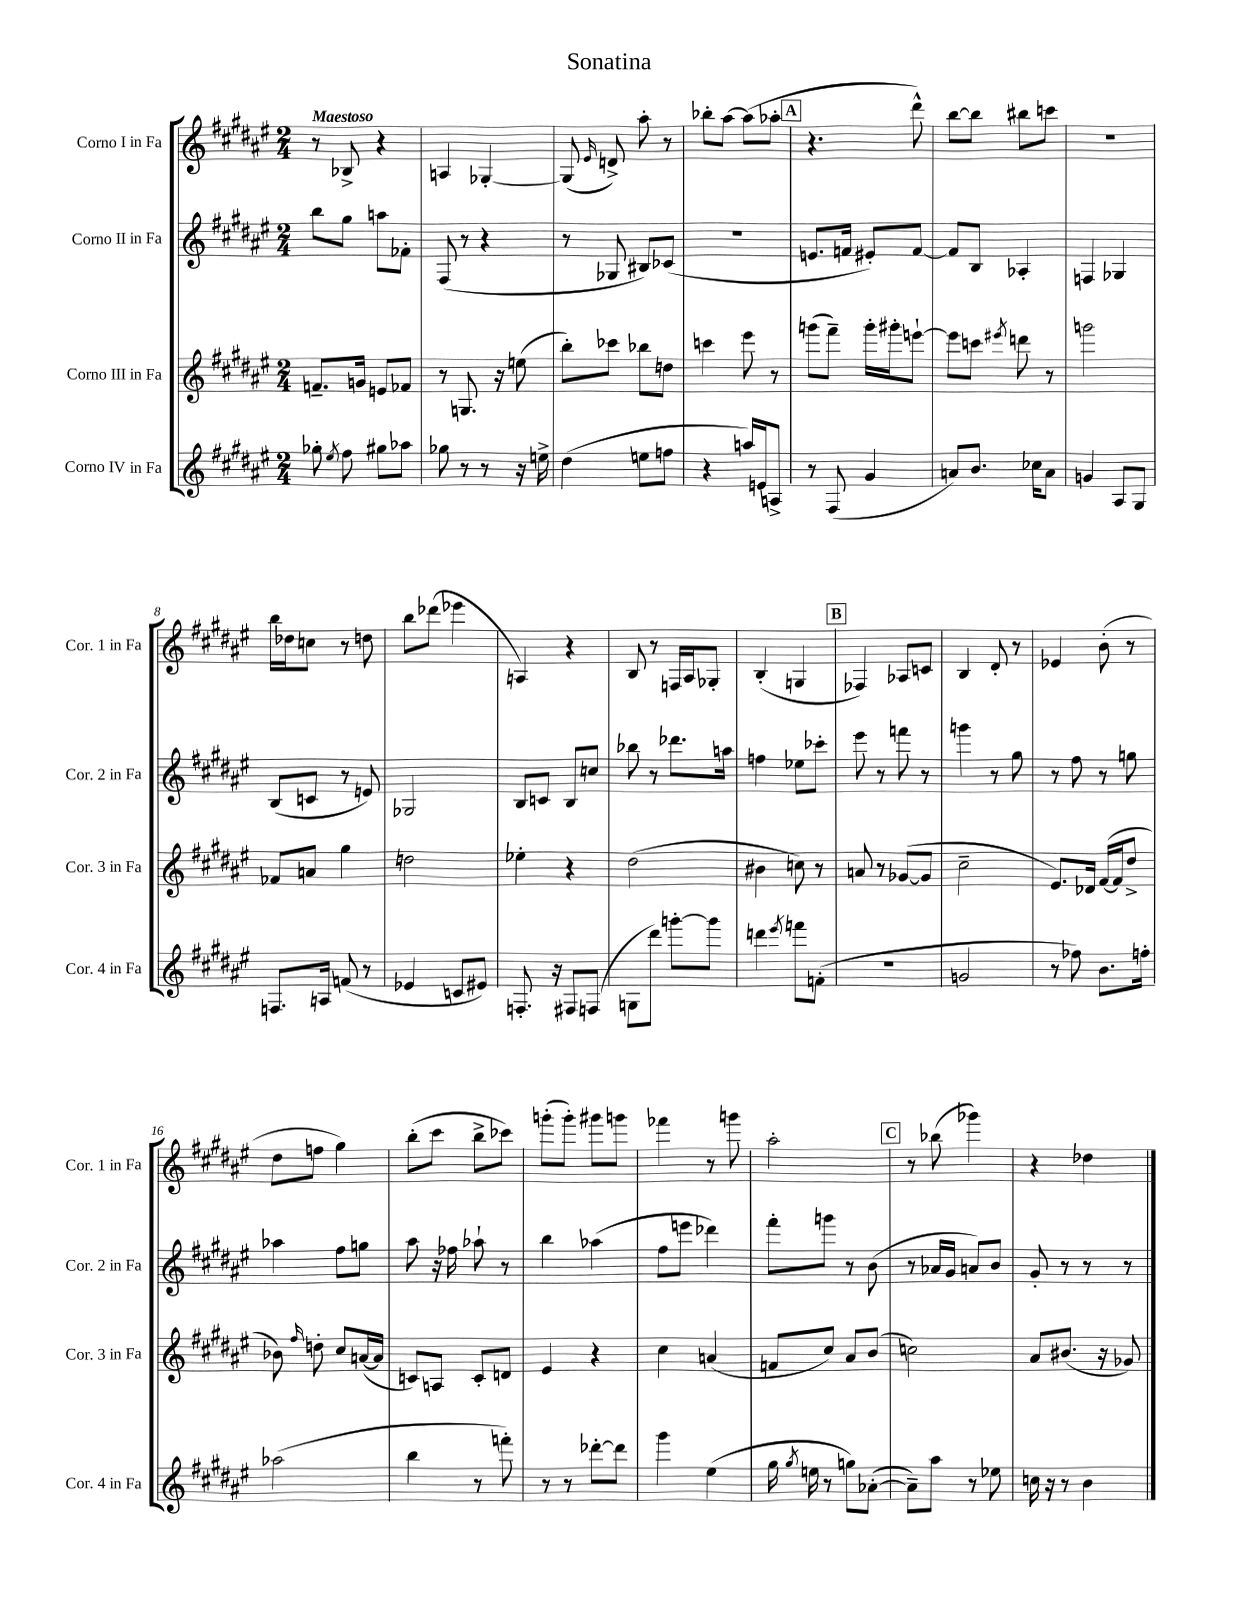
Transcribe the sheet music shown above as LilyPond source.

\header { title = "Sonatina" }
<<
\new StaffGroup <<
\new Staff = "s0" \with { instrumentName = "Corno I in Fa" shortInstrumentName = "Cor. 1 in Fa" } {
    \clef treble \key fis \major \numericTimeSignature \time 2/4 \tempo "Maestoso"
    \autoBeamOff r8 bes8-> r4 |
    a4 ges4~-. |
    ges8( \grace { eis'16 } d'8->) ais''8-. r8 |
    bes''8[-. ais''8]~ ais''8[( aes''8]-. |
    \mark \markup { \box "A" } r4. dis'''8-^) |
    b''8[~ b''8] bis''8[ c'''8] |
    r2 |
    b''16[ des''16 c''8] r8 d''8 |
    b''8[ des'''8]( ees'''4 |
    a4) r4 |
    b8 r8 f16[ ais16 ges8]-. |
    b4-.( g4 |
    \mark \markup { \box "B" } fes4) aes8[ c'8] |
    b4 dis'8-. r8 |
    ees'4 b'8-.( r8 |
    dis''8[ f''8] gis''4) |
    b''8[-.( cis'''8] b''8[-> ces'''8]) |
    g'''8[-.( g'''8]-.) gis'''8[ g'''8] |
    fes'''4 r8 g'''8 |
    ais''2-. |
    \mark \markup { \box "C" } r8 bes''8( ges'''4) |
    r4 des''4 \bar "|." |
}
\new Staff = "s1" \with { instrumentName = "Corno II in Fa" shortInstrumentName = "Cor. 2 in Fa" } {
    \clef treble \key fis \major \numericTimeSignature \time 2/4
    \autoBeamOff b''8[ gis''8] a''8[ fes'8]-. |
    fis8( r8 r4 |
    r8 ges8 bis8[) ces'8]( |
    r2 |
    \mark \markup { \box "A" } e'8.[ f'16] eis'8[-.) f'8]~ |
    f'8[ b8] aes4-. |
    f4 ges4 |
    b8[( c'8] r8 e'8) |
    ges2 |
    b8[ c'8] b8[ c''8] |
    bes''8 r8 des'''8.[ a''16] |
    f''4 ees''8[ ces'''8]-. |
    \mark \markup { \box "B" } eis'''8 r8 f'''8 r8 |
    g'''4 r8 gis''8 |
    r8 fis''8 r8 g''8 |
    aes''4 fis''8[ g''8] |
    ais''8 r16 fes''16 aes''8-! r8 |
    b''4 aes''4( |
    fis''8[ e'''8] des'''4) |
    fis'''8[-. g'''8] r8 b'8( |
    \mark \markup { \box "C" } r8 aes'16[ gis'16] a'8[) b'8] |
    gis'8-. r8 r8 r8 \bar "|." |
}
\new Staff = "s2" \with { instrumentName = "Corno III in Fa" shortInstrumentName = "Cor. 3 in Fa" } {
    \clef treble \key fis \major \numericTimeSignature \time 2/4
    \autoBeamOff f'8.[-- g'16] e'8[ fes'8] |
    r8 g8. r16 e''8( |
    b''8[-.) ces'''8] bes''8[ d''8] |
    c'''4 eis'''8 r8 |
    \mark \markup { \box "A" } g'''8[( fis'''8]--) g'''16[-. gis'''16-. e'''8]~-! |
    e'''8[ c'''8] \acciaccatura { eis'''8 } d'''8 r8 |
    g'''2 |
    fes'8[ a'8] gis''4 |
    d''2 |
    ees''4-. r4 |
    dis''2( |
    bis'4 c''8) r8 |
    \mark \markup { \box "B" } a'8 r8 ges'8[~( ges'8] |
    cis''2-- |
    eis'8.[) des'16] fis'16[~( fis'16 dis''8]-> |
    bes'8) \grace { fis''16 } d''8-. cis''8[ a'16~( a'16] |
    c'8[) a8] c'8[-. d'8] |
    eis'4 r4 |
    cis''4 a'4( |
    f'8[ cis''8]) ais'8[ b'8]( |
    \mark \markup { \box "C" } c''2) |
    ais'8[ bis'8.]( r16 ges'8) \bar "|." |
}
\new Staff = "s3" \with { instrumentName = "Corno IV in Fa" shortInstrumentName = "Cor. 4 in Fa" } {
    \clef treble \key fis \major \numericTimeSignature \time 2/4
    \autoBeamOff ges''8-. \acciaccatura { eis''8 } fis''8 gis''8[ aes''8] |
    ges''8 r8 r8 r16 e''16-> |
    dis''4( e''8[ f''8] |
    r4 a''16[) e'16 a8]-> |
    \mark \markup { \box "A" } r8 fis8( gis'4 |
    a'8[) b'8.] ces''16[ a'8] |
    g'4 ais8[ gis8] |
    f8.[ a16] f'8( r8 |
    ees'4 c'8[ eis'8]) |
    f8.-. r16 fis8[ f8]( |
    g8[ dis'''8]) g'''8[~-. g'''8] |
    d'''4 \acciaccatura { eis'''8 } f'''8[ f'8]-.( |
    \mark \markup { \box "B" } R2 |
    g'2 |
    r8 fes''8) b'8.[ f''16]-. |
    aes''2( |
    b''4 r8 f'''8-.) |
    r8 r8 des'''8[~-. des'''8] |
    gis'''4 eis''4( |
    gis''16 \acciaccatura { gis''8 } e''16 r8 g''8[) aes'8]~-.( |
    \mark \markup { \box "C" } aes'8[--) ais''8] r8 ees''8 |
    c''16 r16 r8 b'4 \bar "|." |
}
>>
>>
